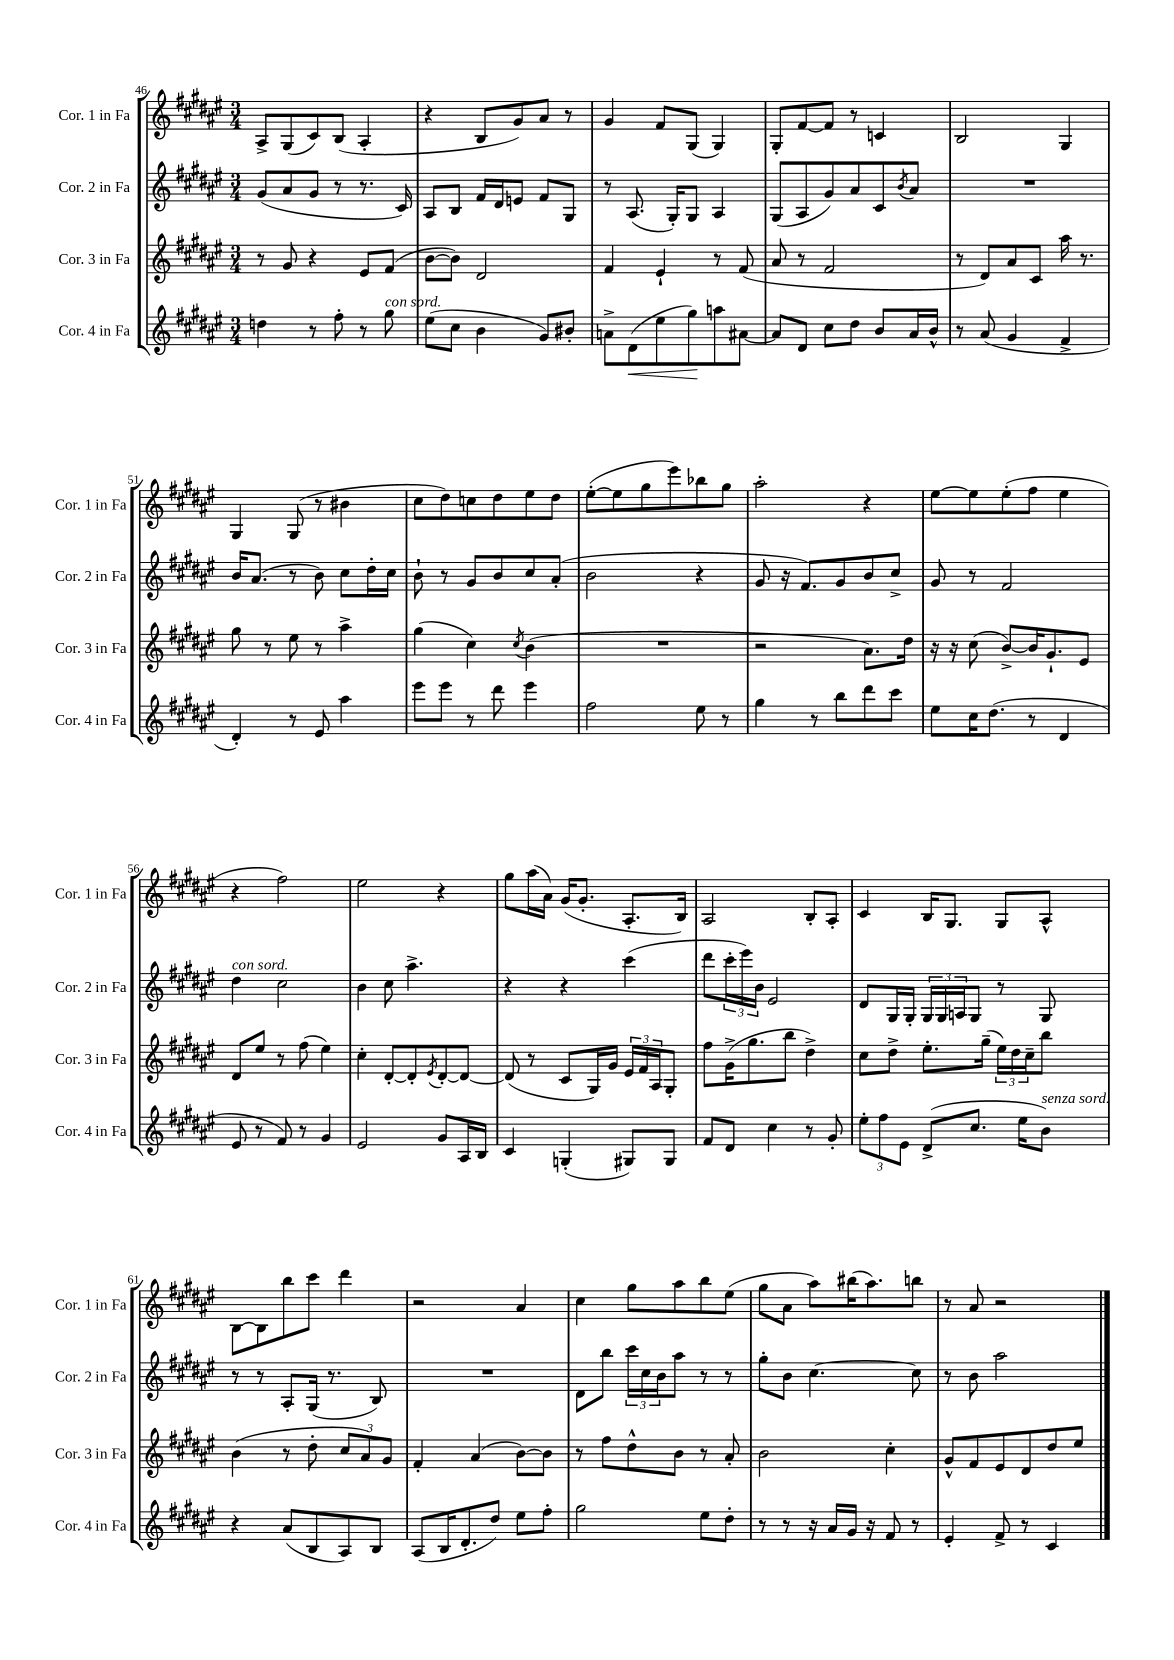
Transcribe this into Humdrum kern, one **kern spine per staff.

**kern	**kern	**kern	**kern
*staff4	*staff3	*staff2	*staff1
*clefG2	*clefG2	*clefG2	*clefG2
*k[f#c#g#d#a#e#]	*k[f#c#g#d#a#e#]	*k[f#c#g#d#a#e#]	*k[f#c#g#d#a#e#]
*M3/4	*M3/4	*M3/4	*M3/4
4dd\	8r	(8g#/L	8A#^/L
.	8g#/	8a#/	(8G#/
8r	4r	8g#/J	8c#/)
8ff#'\	.	8r	(8B/J
8r	8e#/L	8.r	4A#'/
8gg#\	(8f#/J	.	.
.	.	16c#/)	.
=	=	=	=
(8ee#\L	[8b\L	8A#/L	4r
8cc#\J	8b\]J)	8B/J	.
4b\	2d#/	16f#/LL	8B/L
.	.	16d#/J	.
.	.	8e/J	8g#/)
8g#/L)	.	8f#/L	8a#/J
8b#'/J	.	8G#/J	8r
=	=	=	=
8a^\L	4f#/	8r	4g#/
(8d#\	.	(8.A#/	.
8ee#\	4e#`/	.	8f#/L
.	.	16G#'/LK)	.
8gg#\)	.	8G#/J	(8G#/J
8aa\	8r	4A#/	4G#/)
[8a#\J	(8f#/	.	.
=	=	=	=
8a#/]L	8a#/	(8G#/L	8G#'/L
8d#/J	8r	8A#/	[8f#/
8cc#\L	2f#/	8g#/)	8f#/]J
8dd#\J	.	8a#/	8r
8b/L	.	8c#/	4c/
.	.	8qb/	.
16a#/L	.	8a#/J	.
16b^^/JJ	.	.	.
=	=	=	=
8r	8r	2.r	2B/
(8a#/	8d#/L)	.	.
4g#/	8a#/	.	.
.	8c#/J	.	.
4f#^/	16aa#\	.	4G#/
.	8.r	.	.
=	=	=	=
4d#'/)	8gg#\	16b/LK	4G#/
.	.	(8.a#/J	.
.	8r	.	.
8r	8ee#\	8r	(8G#/
8e#/	8r	8b\)	8r
4aa#\	4aa#^\	8cc#\L	4b#\
.	.	16dd#'\L	.
.	.	16cc#\JJ	.
=	=	=	=
8eee#\L	(4gg#\	8b`\	8cc#\L
8eee#\J	.	8r	8dd#\)
8r	4cc#\)	8g#/L	8cc\
8ddd#\	.	8b/	8dd#\
.	8qcc#/	.	.
4eee#\	(4b\	8cc#/	8ee#\
.	.	(8a#'/J	8dd#\J
=	=	=	=
2ff#\	2.r	2b\	([8ee#'\L
.	.	.	8ee#\]
.	.	.	8gg#\
.	.	.	8eee#\)
8ee#\	.	4r	8bb-\
8r	.	.	8gg#\J
=	=	=	=
4gg#\	2r	8g#/	2aa#'\
.	.	16r	.
.	.	8.f#/L)	.
8r	.	.	.
8bb\L	.	8g#/	.
8ddd#\	8.a#\L)	8b/	4r
8ccc#\J	.	8cc#^/J	.
.	16dd#\Jk	.	.
=	=	=	=
8ee#\L	16r	8g#/	[8ee#\L
.	16r	.	.
16cc#\K	(8cc#\	8r	8ee#\]
(8.dd#\J	.	.	.
.	[8b^/L)	2f#/	(8ee#'\
8r	16b/]K	.	8ff#\J
.	8.g#`/	.	.
4d#/	.	.	4ee#\
.	8e#/J	.	.
=	=	=	=
8e#/	8d#/L	4dd#\	4r
8r	8ee#/J	.	.
8f#/)	8r	2cc#\	2ff#\)
8r	(8ff#\	.	.
4g#/	4ee#\)	.	.
=	=	=	=
2e#/	4cc#'\	4b\	2ee#\
.	[8d#'/L	8cc#\	.
.	8d#'/]	4.aa#^\	.
.	8qe#/	.	.
8g#/L	[8d#'/	.	4r
16A#/L	8d#/_J	.	.
16B/JJ	.	.	.
=	=	=	=
4c#/	(8d#/]	4r	8gg#\L
.	8r	.	(16aa#\L
.	.	.	16a#\JJ)
(4G'/	8c#/L	4r	(16g#/LK
.	.	.	8.g#'/J
.	16G#/L)	.	.
.	16g#/JJ	.	.
8G#/L)	24e#/LL	(4ccc#\	8.A#'/L
.	24f#/	.	.
.	24A#/J	.	.
8G#/J	8G#'/J	.	.
.	.	.	16B/Jk)
=	=	=	=
8f#/L	8ff#\L	8ddd#\L	2A#/
8d#/J	(16g#^\K	24ccc#'\L	.
.	.	24eee#\)	.
.	8.gg#\	.	.
.	.	24b\JJ	.
4cc#\	.	2e#/	.
.	8bb\J	.	.
8r	4dd#^\)	.	8B'/L
8g#'/	.	.	8A#'/J
=	=	=	=
12ee#'\L	8cc#\L	8d#/L	4c#/
12ff#\	.	.	.
.	8dd#^\J	16G#/L	.
12e#\J	.	.	.
.	.	16G#'/JJ	.
(8d#^/L	8.ee#'\L	24G#/LL	16B/LK
.	.	24G#/	.
.	.	.	8.G#/J
.	.	24A/J	.
8.cc#/J	.	8G#/J	.
.	(16gg#~\Jk	.	.
.	24ee#\LL)	8r	8G#/L
.	24dd#\	.	.
16ee#\LK	.	.	.
.	24cc#~\J	.	.
8b\J)	8bb\J	8G#/	8A#^^/J
=	=	=	=
4r	(4b\	8r	[8B\L
.	.	8r	8B\]
(8a#/L	8r	8A#'/L	8bb\
8B/	8dd#'\	(16G#/Jk	8ccc#\J
.	.	8.r	.
8A#/)	12cc#/L	.	4ddd#\
.	12a#/)	.	.
8B/J	.	8B/)	.
.	12g#/J	.	.
=	=	=	=
(8A#/L	4f#'/	2.r	2r
16B/K	.	.	.
8.d#'/	.	.	.
.	(4a#/	.	.
8dd#/J)	.	.	.
8ee#\L	[8b\L)	.	4a#/
8ff#'\J	8b\]J	.	.
=	=	=	=
2gg#\	8r	8d#\L	4cc#\
.	8ff#\L	8bb\J	.
.	8dd#^^\	24ccc#\LL	8gg#\L
.	.	24cc#\	.
.	.	24b\J	.
.	8b\J	8aa#\J	8aa#\
8ee#\L	8r	8r	8bb\
8dd#'\J	8a#'/	8r	(8ee#\J
=	=	=	=
8r	2b\	8gg#'\L	8gg#\L
8r	.	8b\J	8a#\J
16r	.	[4.cc#\	8aa#\L)
16a#/LL	.	.	.
16g#/JJ	.	.	(16bb#\K
16r	.	.	8.aa#\)
8f#/	4cc#'\	.	.
8r	.	8cc#\]	8bb\J
=	=	=	=
4e#'/	8g#^^/L	8r	8r
.	8f#/	8b\	8a#/
8f#^/	8e#/	2aa#\	2r
8r	8d#/	.	.
4c#/	8dd#/	.	.
.	8ee#/J	.	.
==	==	==	==
*-	*-	*-	*-
